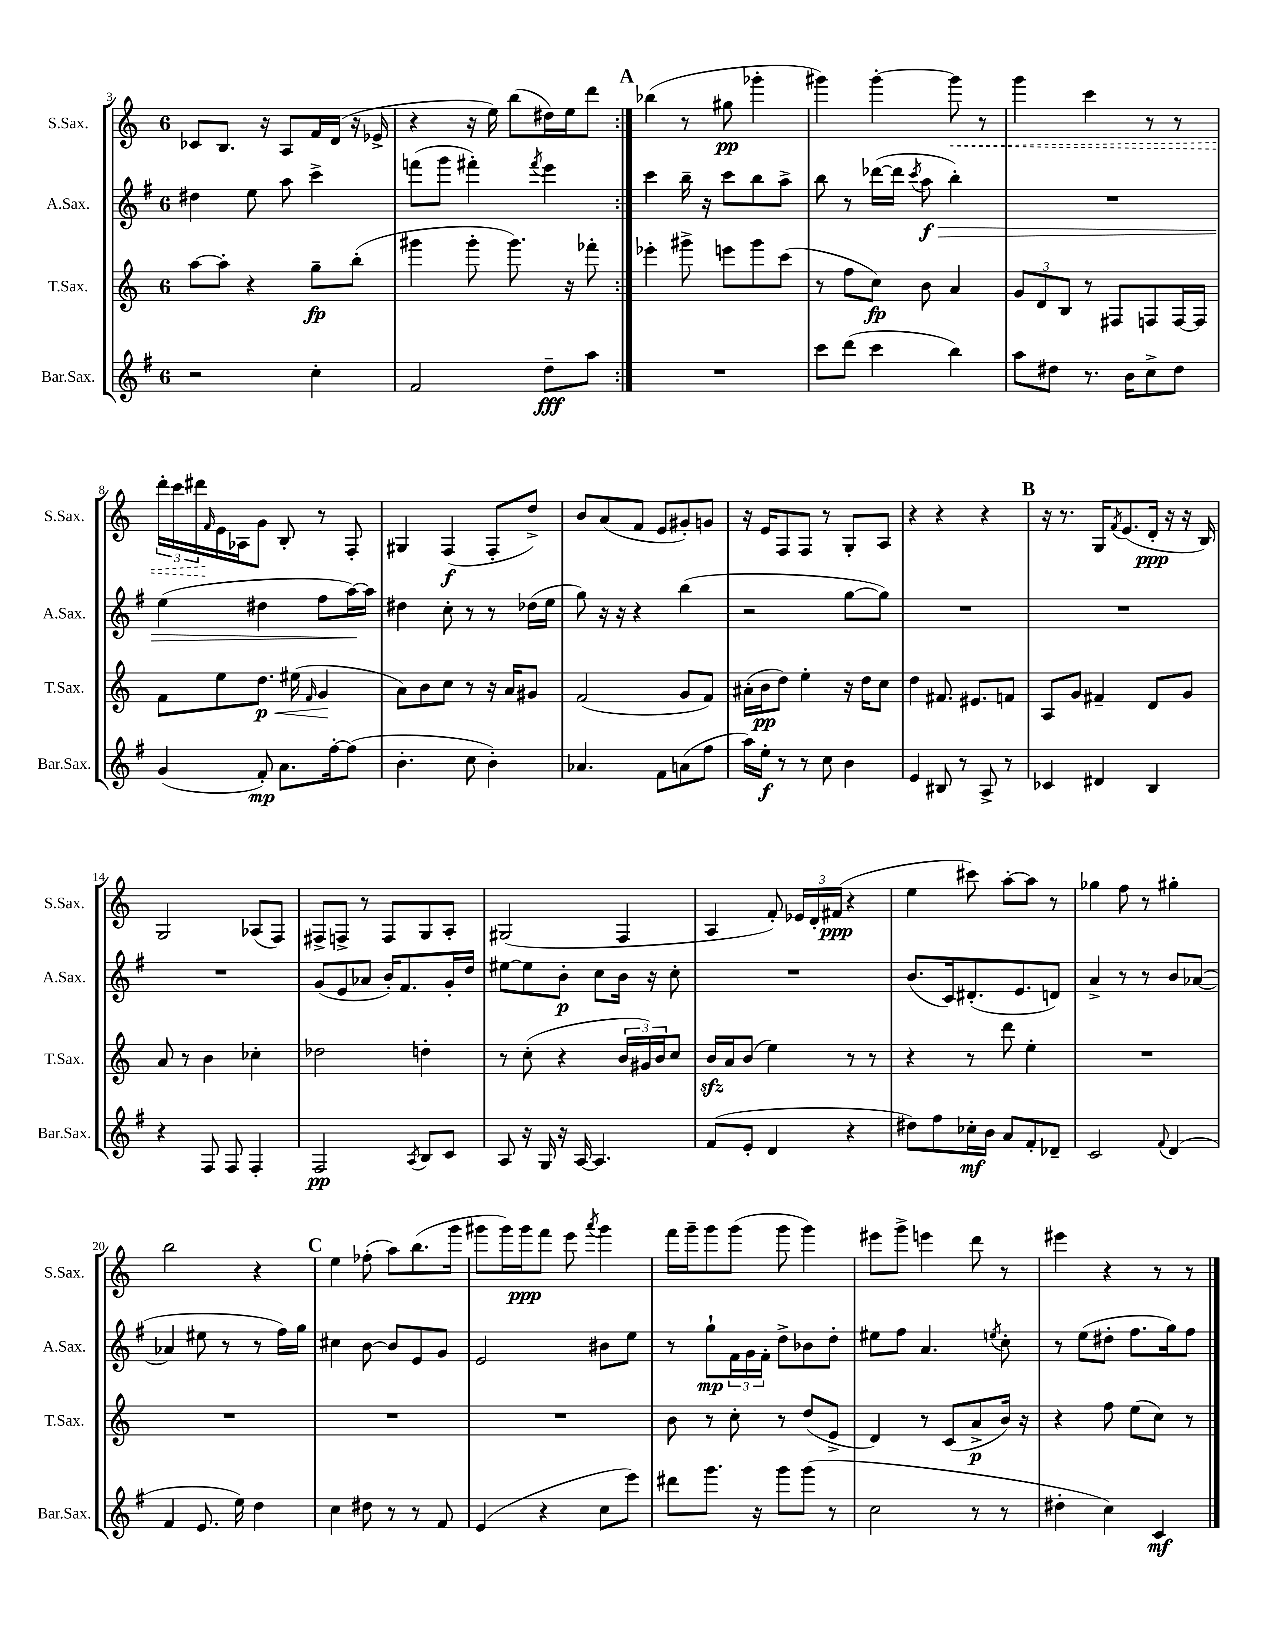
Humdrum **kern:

**kern	**kern	**kern	**kern
*staff4	*staff3	*staff2	*staff1
*clefG2	*clefG2	*clefG2	*clefG2
*k[f#]	*k[]	*k[f#]	*k[]
*M6/8	*M6/8	*M6/8	*M6/8
2r	[8aa\L	4dd#\	8c-/L
.	8aa'\]J	.	8.B/J
.	4r	8ee\	.
.	.	.	16r
.	.	8aa\	8A/L
4cc'\	8gg~\L	4ccc^\	16f/L
.	.	.	(16d/JJ
.	(8bb'\J	.	16r
.	.	.	16e-^/
=	=	=	=
2f#/	4ggg#\	(8fff\L	4r
.	.	8ggg\J	.
.	8ggg#'\	4fff#'\)	16r
.	.	.	16ee\)
.	8.ggg#\)	.	(8bb\L
.	.	8qfff#/	.
8dd~\L	.	4eee\	16dd#\L)
.	16r	.	16ee\J
8aa\J	8fff-'\	.	8ddd\J
=:|!	=:|!	=:|!	=:|!
2.r	4eee-'\	4ccc\	(4bb-\
.	8ggg#^\	16bb~\	8r
.	.	16r	.
.	8eee\L	8ccc\L	8gg#\
.	8ggg#\	8bb\	4ggg-'\
.	(8ccc\J	8aa^\J	.
=	=	=	=
8ccc\L	8r	8bb\	4ggg#\)
(8ddd\J	8ff\L	8r	.
4ccc\	8cc\J)	([16ddd-\LL	[4ggg#'\
.	.	16ddd-\]JJ	.
.	.	8qccc/	.
.	8b\	8aa\	.
4bb\)	4a/	4bb'\)	8ggg#\]
.	.	.	8r
=	=	=	=
8aa\L	12g/L	2.r	4ggg\
.	12d/	.	.
8dd#\J	.	.	.
.	12B/J	.	.
8.r	8r	.	4ccc\
.	8F#/L	.	.
16b\LK	.	.	.
8cc^\	8F/	.	8r
8dd#\J	[16F/L	.	8r
.	16F/]JJ	.	.
=	=	=	=
(4g/	8f\L	(4ee\	24ddd'\LL
.	.	.	24ccc\
.	.	.	24ddd#\
.	.	.	16qqf/
.	8ee\	.	16e\
.	.	.	16A-\J
8f#'/)	8.dd\J	4dd#\	8g\J
8.a\L	.	.	8B'/
.	(16ee#\	.	.
.	16qqf/	.	.
.	4g/	8ff#\L	8r
[16ff#'\k	.	.	.
(8ff#\]J	.	[16aa\L)	8F'/
.	.	16aa\]JJ	.
=	=	=	=
4.b'\	8a\L)	4dd#\	4G#/
.	8b\	.	.
.	8cc\J	8cc'\	(4F/
8cc\	8r	8r	.
4b'\)	16r	8r	8F'/L
.	16a/LK	.	.
.	8g#/J	(16dd-\LL	8dd^/J)
.	.	16ee\JJ	.
=	=	=	=
4.a-/	(2f/	8gg\)	8b/L
.	.	16r	(8a/
.	.	16r	.
.	.	4r	8f/J
8f#\L	.	.	8e/L
(8a\	8g/L	(4bb\	8g#'/)
8ff#\J	8f/J)	.	8g/J
=	=	=	=
16aa\LL)	(16a#'\LL	2r	16r
16ee'\JJ	16b\J	.	16e/LK
8r	8dd\J)	.	8F/
8r	4ee'\	.	8F/J
8cc\	.	.	8r
4b\	16r	[8gg\L	8G'/L
.	16dd\LK	.	.
.	8cc\J	8gg\]J)	8A/J
=	=	=	=
4e/	4dd\	2.r	4r
8B#/	8.f#/	.	4r
8r	.	.	.
.	8.e#/L	.	.
8A^/	.	.	4r
8r	8f/J	.	.
=	=	=	=
4c-/	8A/L	2.r	16r
.	.	.	8.r
.	8g/J	.	.
4d#/	4f#~/	.	16G/LK
.	.	.	8qf/
.	.	.	(8.e/
4B/	8d/L	.	16d'/Jk
.	.	.	16r
.	8g/J	.	16r
.	.	.	16B/)
=	=	=	=
4r	8a/	2.r	2G/
.	8r	.	.
8F#/	4b\	.	.
8F#/	.	.	.
4F#'/	4cc-'\	.	(8A-/L
.	.	.	8F/J)
=	=	=	=
2F#/	2dd-\	(8g/L	8F#^/L
.	.	8e/	8F^/J
.	.	8a-/J	8r
.	.	16b'/LK)	8F/L
.	.	8.f#/	.
8qA/	.	.	.
8B/L	4dd'\	.	8G/
8c/J	.	16g'/L	8A'/J
.	.	16dd/JJ	.
=	=	=	=
8A/	8r	[8ee#\L	(2G#/
16r	(8cc'\	8ee#\]	.
16G/	.	.	.
16r	4r	8b'\J	.
[16A/	.	.	.
4.A/]	.	8cc\L	.
.	24b/LL	16b\Jk	4F/
.	24g#/)	.	.
.	.	16r	.
.	24b/J	.	.
.	8cc/J	8cc'\	.
=	=	=	=
(8f#/L	16b/LL	2.r	4A/
.	16a/J	.	.
8e'/J	(8b/J	.	.
4d/	4ee\)	.	8f'/)
.	.	.	24e-/LL
.	.	.	24d'/
.	.	.	(24f#/JJ
4r	8r	.	4r
.	8r	.	.
=	=	=	=
8dd#\L)	4r	(8.b/L	4ee\
8ff#\	.	.	.
.	.	16c/k)	.
16cc-'\L	8r	(8.d#'/	8ccc#\)
16b\JJ	.	.	.
8a/L	8ddd\	.	[8aa'\L
.	.	8.e/	.
8f#'/	4ee'\	.	8aa\]J
8d-~/J	.	8d/J)	8r
=	=	=	=
2c/	2.r	4a^/	4gg-\
.	.	8r	8ff\
.	.	8r	8r
8qqf#/	.	.	.
(4d/	.	8b/L	4gg#'\
.	.	([8a-/J	.
=	=	=	=
4f#/	2.r	4a-/]	2bb\
8.e/	.	8ee#\	.
.	.	8r	.
16ee\)	.	.	.
4dd\	.	8r	4r
.	.	16ff#\LL)	.
.	.	16gg\JJ	.
=	=	=	=
4cc\	2.r	4cc#\	4ee\
8dd#\	.	[8b\	(8ff-'\
8r	.	8b/]L	8aa\L)
8r	.	8e/	(8.bb\
8f#/	.	8g/J	.
.	.	.	16ggg\Jk
=	=	=	=
(4e/	2.r	2e/	8ggg#\L
.	.	.	16ggg#\L)
.	.	.	16ggg#\J
4r	.	.	8fff\J
.	.	.	8eee\
.	.	.	8qaaa/
8cc\L	.	8b#\L	4ggg#\
8eee\J)	.	8ee\J	.
=	=	=	=
8ddd#\L	8b\	8r	16fff\LL
.	.	.	16ggg~\J
8.ggg\J	8r	8gg`\L	8ggg\
.	8cc'\	24f#\L	(8ggg\J
.	.	24g\	.
16r	.	.	.
.	.	24f#'\JJ	.
8ggg\L	8r	8dd^\L	8ggg\
(8ggg\J	(8dd/L	8b-\	4ggg\)
8r	8e^/J	8dd'\J	.
=	=	=	=
2cc\	4d/)	8ee#\L	8eee#\L
.	.	8ff#\J	8ggg^\J
.	8r	4.a/	4eee\
.	(8c/L	.	.
8r	8a^/	.	8ddd\
.	.	8qee/	.
8r	16b/Jk)	8cc'\	8r
.	16r	.	.
=	=	=	=
4dd#'\	4r	8r	4eee#\
.	.	(8ee\L	.
4cc\)	8ff\	8dd#'\J	4r
.	(8ee\L	8.ff#\L	.
4c/	8cc\J)	.	8r
.	.	16gg\k)	.
.	8r	8ff#\J	8r
==	==	==	==
*-	*-	*-	*-
